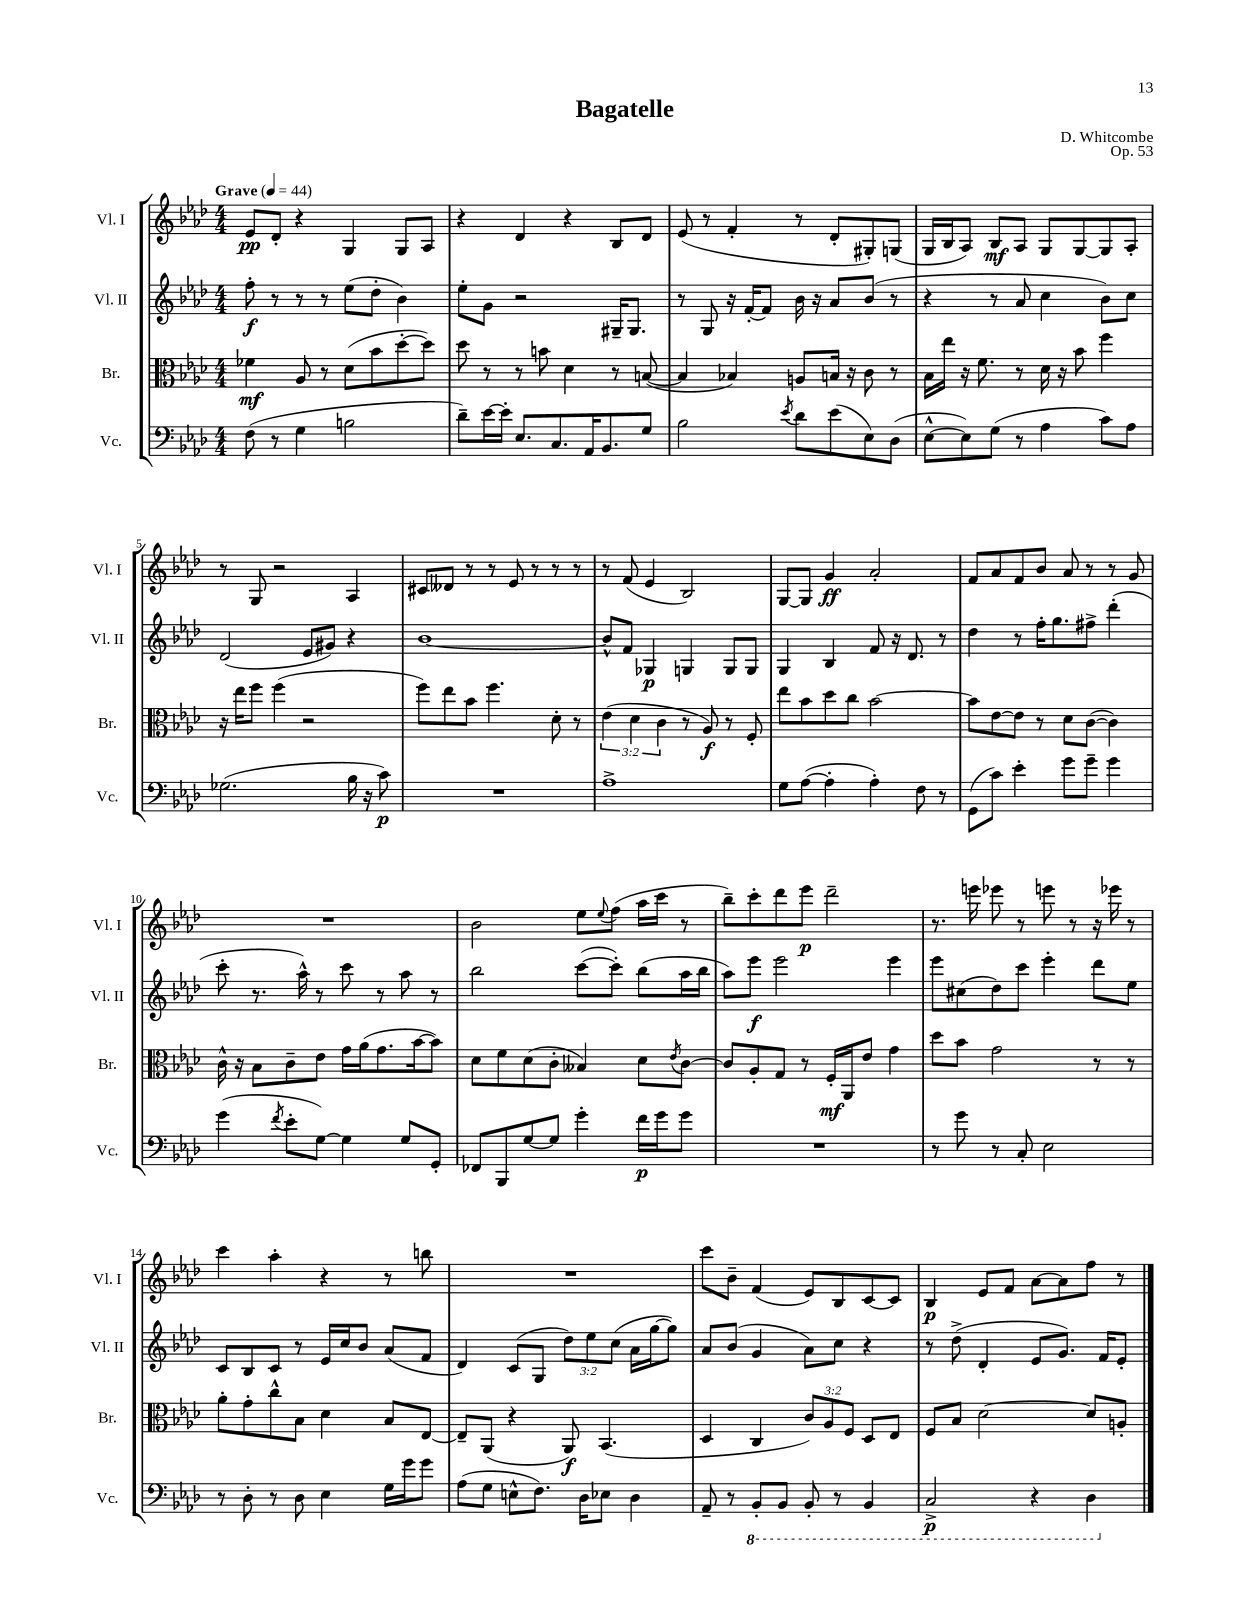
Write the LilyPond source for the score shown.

\header { title = "Bagatelle" composer = "D. Whitcombe" opus = "Op. 53" }
<<
\new StaffGroup <<
\new Staff = "s0" \with { instrumentName = "Vl. I" shortInstrumentName = "Vl. I" } {
    \clef treble \key aes \major \numericTimeSignature \time 4/4 \tempo "Grave" 4 = 44
    ees'8\pp des'8-. r4 g4 g8 aes8 |
    r4 des'4 r4 bes8 des'8 |
    ees'8( r8 f'4-. r8 des'8-. gis8-.) g8( |
    g16 bes16 aes8) bes8\mf aes8 g8 g8~ g8 aes8-. |
    r8 g8 r2 aes4 |
    cis'8 deses'8 r8 r8 ees'8 r8 r8 r8 |
    r8 f'8( ees'4 bes2) |
    g8~ g8 g'4\ff aes'2-. |
    f'8 aes'8 f'8 bes'8 aes'8 r8 r8 g'8 |
    R1 |
    bes'2 ees''8 \appoggiatura { ees''8 } f''8( aes''16 c'''16 r8 |
    bes''8--) c'''8-. des'''8 ees'''8\p des'''2-- |
    r8. e'''16 ees'''8 r8 e'''8 r8 r16 ees'''16 r8 |
    c'''4 aes''4-. r4 r8 b''8 |
    R1 |
    c'''8 bes'8-- f'4( ees'8) bes8 c'8~ c'8 |
    bes4\p ees'8 f'8 aes'8~ aes'8 f''8 r8 \bar "|." |
}
\new Staff = "s1" \with { instrumentName = "Vl. II" shortInstrumentName = "Vl. II" } {
    \clef treble \key aes \major \numericTimeSignature \time 4/4 \override Staff.TupletNumber.text = #tuplet-number::calc-fraction-text
    f''8-.\f r8 r8 r8 ees''8( des''8-. bes'4) |
    ees''8-. g'8 r2 gis16-- gis8. |
    r8 g8 r16 f'16~-. f'8 bes'16 r16 aes'8 bes'8( r8 |
    r4 r8 aes'8 c''4 bes'8) c''8 |
    des'2( ees'8 gis'8) r4 |
    bes'1~ |
    bes'8-^ f'8 ges4\p g4 g8 g8 |
    g4 bes4 f'8 r16 des'8. r8 |
    des''4 r8 f''16-. g''8. fis''8-> des'''4-.( |
    c'''8-. r8. aes''16-^) r8 c'''8 r8 aes''8 r8 |
    bes''2 c'''8~( c'''8-.) bes''8( aes''16 bes''16 |
    aes''8) ees'''8\f ees'''2 ees'''4 |
    ees'''8 cis''8( des''8) c'''8 ees'''4-. des'''8 ees''8 |
    c'8 bes8 c'8 r8 ees'16 c''16 bes'8 aes'8( f'8 |
    des'4) c'8( g8 \tuplet 3/2 { des''8) ees''8 c''8( } aes'16 g''16~ g''8) |
    aes'8 bes'8( g'4 aes'8) c''8 r4 |
    r8 des''8->( des'4-. ees'8 g'8.) f'16 ees'8-. \bar "|." |
}
\new Staff = "s2" \with { instrumentName = "Br." shortInstrumentName = "Br." } {
    \clef alto \key aes \major \numericTimeSignature \time 4/4 \override Staff.TupletNumber.text = #tuplet-number::calc-fraction-text
    fes'4\mf aes8 r8 des'8( bes'8 des''8~-. des''8) |
    des''8 r8 r8 b'8 des'4 r8 b8~( |
    b4 bes4) a8 b16 r16 c'8 r8 |
    bes16 ees''16 r16 f'8. r8 des'16 r16 bes'8 f''4 |
    r16 ees''16 f''8 f''4( r2 |
    f''8) ees''8 bes'8 f''4. des'8-. r8 |
    \tuplet 3/2 { ees'4( des'4 c'4 } r8 aes8\f) r8 f8-. |
    ees''8 bes'8 des''8 c''8 bes'2~ |
    bes'8 ees'8~ ees'8 r8 des'8 c'8~( c'4) |
    c'16-^ r16 bes8 c'8-- ees'8 g'16 aes'16( g'8. bes'16~ bes'8) |
    des'8 f'8 des'8( c'8-. beses4) des'8 \acciaccatura { ees'8 } c'8~ |
    c'8 aes8-. g8 r8 f16-.\mf aes,16 ees'8 g'4 |
    des''8 bes'8 g'2 r8 r8 |
    aes'8-. g'8-. c''8-^ bes8 des'4 bes8 ees8~ |
    ees8-- aes,8( r4 aes,8\f) bes,4.( |
    des4 c4 \tuplet 3/2 { c'8) aes8 f8 } des8 ees8 |
    f8 bes8 des'2~ des'8 a8-. \bar "|." |
}
\new Staff = "s3" \with { instrumentName = "Vc." shortInstrumentName = "Vc." } {
    \clef bass \key aes \major \numericTimeSignature \time 4/4
    f8( r8 g4 b2 |
    des'8--) ees'16~ ees'16-. ees8. c8. aes,16 bes,8. g8 |
    bes2 \acciaccatura { ees'8 } des'8 ees'8( ees8) des8( |
    ees8~-^ ees8) g8( r8 aes4 c'8) aes8 |
    ges2.( bes16 r16 c'8\p) |
    R1 |
    aes1-> |
    g8 aes8~( aes4-. aes4-.) f8 r8 |
    g,8( c'8) ees'4-. g'8 g'8-- g'4 |
    g'4( \acciaccatura { f'8 } ees'8-. g8~) g4 g8 g,8-. |
    fes,8 bes,,8 g8~ g8 g'4-. f'16\p g'16 g'8 |
    R1 |
    r8 g'8 r8 c8-. ees2 |
    r8 des8-. r8 des8 ees4 g16 g'16 g'8 |
    aes8( g8 e8-^ f8.) des16 ees8 des4 |
    aes,8-- r8 \ottava #-1 bes,,8-. bes,,8 bes,,8-. r8 bes,,4 |
    c,2->\p r4 des,4 \ottava #0 \bar "|." |
}
>>
>>
